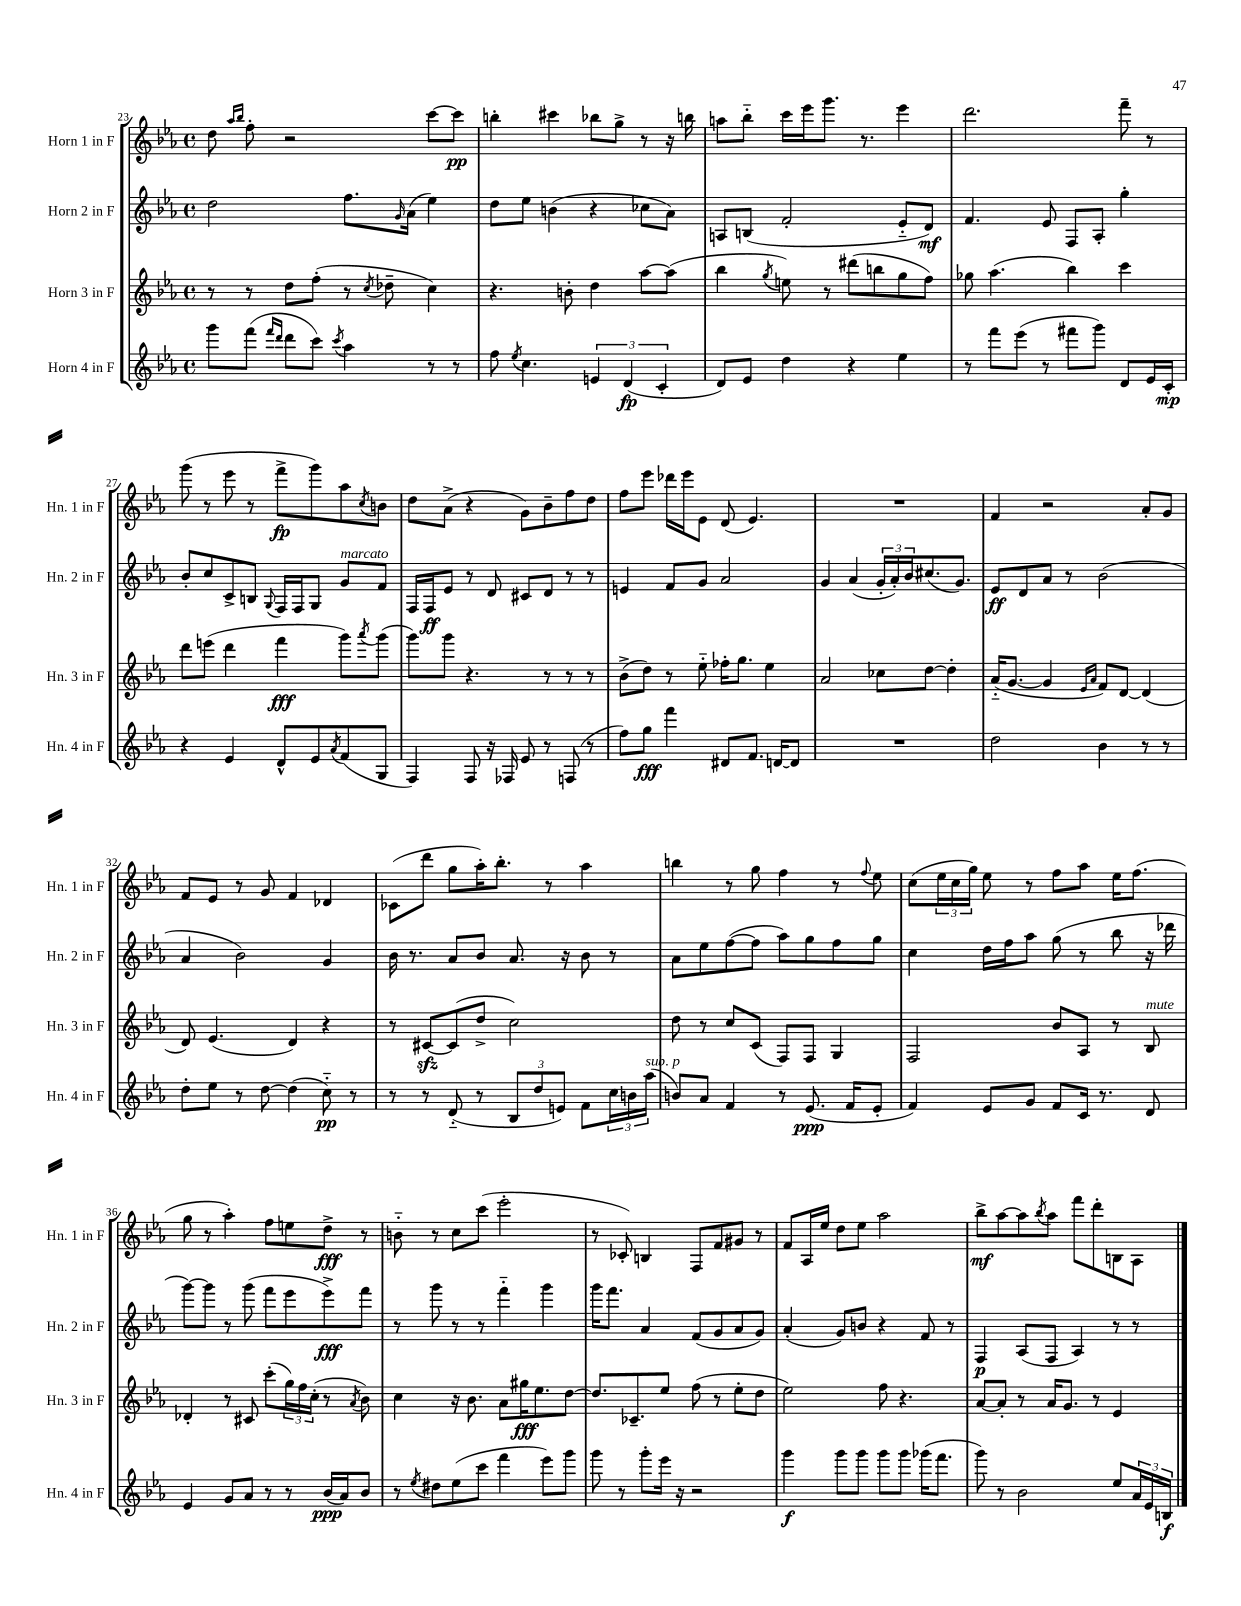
<<
\new StaffGroup <<
\new Staff = "s0" \with { instrumentName = "Horn 1 in F" shortInstrumentName = "Hn. 1 in F" } {
    \clef treble \key ees \major \defaultTimeSignature \time 4/4
    d''8 \grace { aes''16 bes''16 } f''8-. r2 c'''8~ c'''8\pp |
    b''4-. cis'''4 bes''8 g''8-> r8 r16 b''16 |
    a''8 bes''8-_ c'''16 ees'''16 g'''8. r8. ees'''4 |
    d'''2. f'''8-- r8 |
    g'''8( r8 ees'''8 r8 f'''8->\fp g'''8) aes''8 \acciaccatura { c''8 } b'8 |
    d''8 aes'8->( r4 g'8) bes'8-- f''8 d''8 |
    f''8 ees'''8 des'''16 ees'''16 ees'8 d'8( ees'4.) |
    R1 |
    f'4 r2 aes'8-. g'8 |
    f'8 ees'8 r8 g'8 f'4 des'4 |
    ces'8( d'''8 g''8 aes''16-.) bes''8.-. r8 aes''4 |
    b''4 r8 g''8 f''4 r8 \appoggiatura { f''8 } ees''8 |
    c''8( \tuplet 3/2 { ees''16 c''16 g''16) } ees''8 r8 f''8 aes''8 ees''16 f''8.( |
    g''8 r8 aes''4-.) f''8 e''8 d''8->\fff r8 |
    b'8-_ r8 c''8 c'''8( ees'''2-. |
    r8 ces'8-.) b4 f8 f'8 gis'8 r8 |
    f'8 aes16 ees''16 d''8 ees''8 aes''2 |
    bes''8->\mf aes''8~ aes''8 \acciaccatura { bes''8 } aes''8 f'''8 d'''8-. b8 aes8 \bar "|." |
}
\new Staff = "s1" \with { instrumentName = "Horn 2 in F" shortInstrumentName = "Hn. 2 in F" } {
    \clef treble \key ees \major \defaultTimeSignature \time 4/4
    d''2 f''8. \grace { g'16 } aes'16( ees''4) |
    d''8 ees''8 b'4( r4 ces''8 aes'8) |
    a8 b8( f'2-. ees'8-_ d'8\mf) |
    f'4. ees'8 f8 aes8-. g''4-. |
    bes'8-. c''8 c'8-> b8 \appoggiatura { g8 } f16 f16 g8 g'8^\markup { \italic "marcato" } f'8 |
    f16 f16\ff ees'8 r8 d'8 cis'8 d'8 r8 r8 |
    e'4 f'8 g'8 aes'2 |
    g'4 aes'4( \tuplet 3/2 { g'16-. aes'16-.) bes'16 } cis''8.( g'8.) |
    ees'8\ff d'8 aes'8 r8 bes'2( |
    aes'4 bes'2) g'4 |
    bes'16 r8. aes'8 bes'8 aes'8. r16 bes'8 r8 |
    aes'8 ees''8 f''8~( f''8 aes''8) g''8 f''8 g''8 |
    c''4 d''16 f''16 aes''8 g''8( r8 bes''8 r16 des'''16 |
    g'''8~) g'''8 r8 g'''8( f'''8 ees'''8 ees'''8->\fff) f'''8 |
    r8 g'''8 r8 r8 f'''4-_ g'''4 |
    g'''16 f'''8. aes'4 f'8( g'8 aes'8 g'8) |
    aes'4-.( g'8) b'8 r4 f'8 r8 |
    f4\p aes8( f8 aes4) r8 r8 \bar "|." |
}
\new Staff = "s2" \with { instrumentName = "Horn 3 in F" shortInstrumentName = "Hn. 3 in F" } {
    \clef treble \key ees \major \defaultTimeSignature \time 4/4
    r8 r8 d''8 f''8-.( r8 \acciaccatura { c''8 } des''8-- c''4) |
    r4. b'8-. d''4 aes''8~ aes''8( |
    bes''4 \acciaccatura { g''8 } e''8) r8 dis'''8( b''8 g''8 f''8) |
    ges''8 aes''4.( bes''4) c'''4 |
    d'''8 e'''8( d'''4 f'''4\fff g'''8) \acciaccatura { aes'''8 } g'''8( |
    g'''8) g'''8 r4. r8 r8 r8 |
    bes'8->( d''8) r8 ees''8-_ fes''16-. g''8. ees''4 |
    aes'2 ces''8 d''8~ d''4-. |
    aes'16-_( g'8.~ g'4 \grace { ees'16 aes'16 } f'8) d'8~ d'4( |
    d'8) ees'4.( d'4) r4 |
    r8 cis'8~\sfz cis'8( d''8-> c''2) |
    d''8 r8 c''8 c'8( f8) f8 g4 |
    f2 bes'8 aes8 r8 bes8^\markup { \italic "mute" } |
    des'4-. r8 cis'8 c'''8-.( \tuplet 3/2 { g''16) f''16 c''16-.( } r8 \acciaccatura { aes'8 } bes'8) |
    c''4 r16 bes'8. aes'8 gis''16\fff ees''8. d''8~ |
    d''8. ces'8.-- ees''8 f''8( r8 ees''8-. d''8 |
    ees''2) f''8 r4. |
    aes'8~ aes'8-. r8 aes'16 g'8. r8 ees'4 \bar "|." |
}
\new Staff = "s3" \with { instrumentName = "Horn 4 in F" shortInstrumentName = "Hn. 4 in F" } {
    \clef treble \key ees \major \defaultTimeSignature \time 4/4
    g'''8 f'''8( \grace { f'''16 d'''16 } d'''8 c'''8) \acciaccatura { c'''8 } aes''4 r8 r8 |
    f''8 \acciaccatura { ees''8 } c''4. \tuplet 3/2 { e'4 d'4\fp( c'4-. } |
    d'8) ees'8 d''4 r4 ees''4 |
    r8 f'''8 ees'''8( r8 fis'''8 g'''8) d'8 ees'16 c'16-.\mp |
    r4 ees'4 d'8-^ ees'8 \acciaccatura { aes'8 } f'8( g8 |
    f4) f8 r16 fes16 ees'8 r8 f8( r8 |
    f''8) g''8\fff f'''4 dis'8 f'8. d'16~ d'8 |
    R1 |
    d''2 bes'4 r8 r8 |
    d''8-. ees''8 r8 d''8~ d''4( c''8-_\pp) r8 |
    r8 r8 d'8-_( r8 \tuplet 3/2 { bes8 d''8 e'8) } f'8 \tuplet 3/2 { c''16 b'16 aes''16^\markup { \italic "sub. p" }( } |
    b'8) aes'8 f'4 r8 ees'8.\ppp( f'16 ees'8-. |
    f'4) ees'8 g'8 f'8 c'16 r8. d'8 |
    ees'4 g'8 aes'8 r8 r8 bes'16\ppp( aes'16) bes'8 |
    r8 \acciaccatura { ees''8 } dis''8 ees''8( c'''8 f'''4 ees'''8) g'''8 |
    g'''8 r8 g'''8-. ees'''16 r16 r2 |
    g'''4\f g'''8 g'''8 g'''8 g'''8 ges'''16( f'''8. |
    g'''8) r8 bes'2 ees''8 \tuplet 3/2 { aes'16 ees'16 b16\f } \bar "|." |
}
>>
>>
\layout { \context { \Score currentBarNumber = #23 } }
